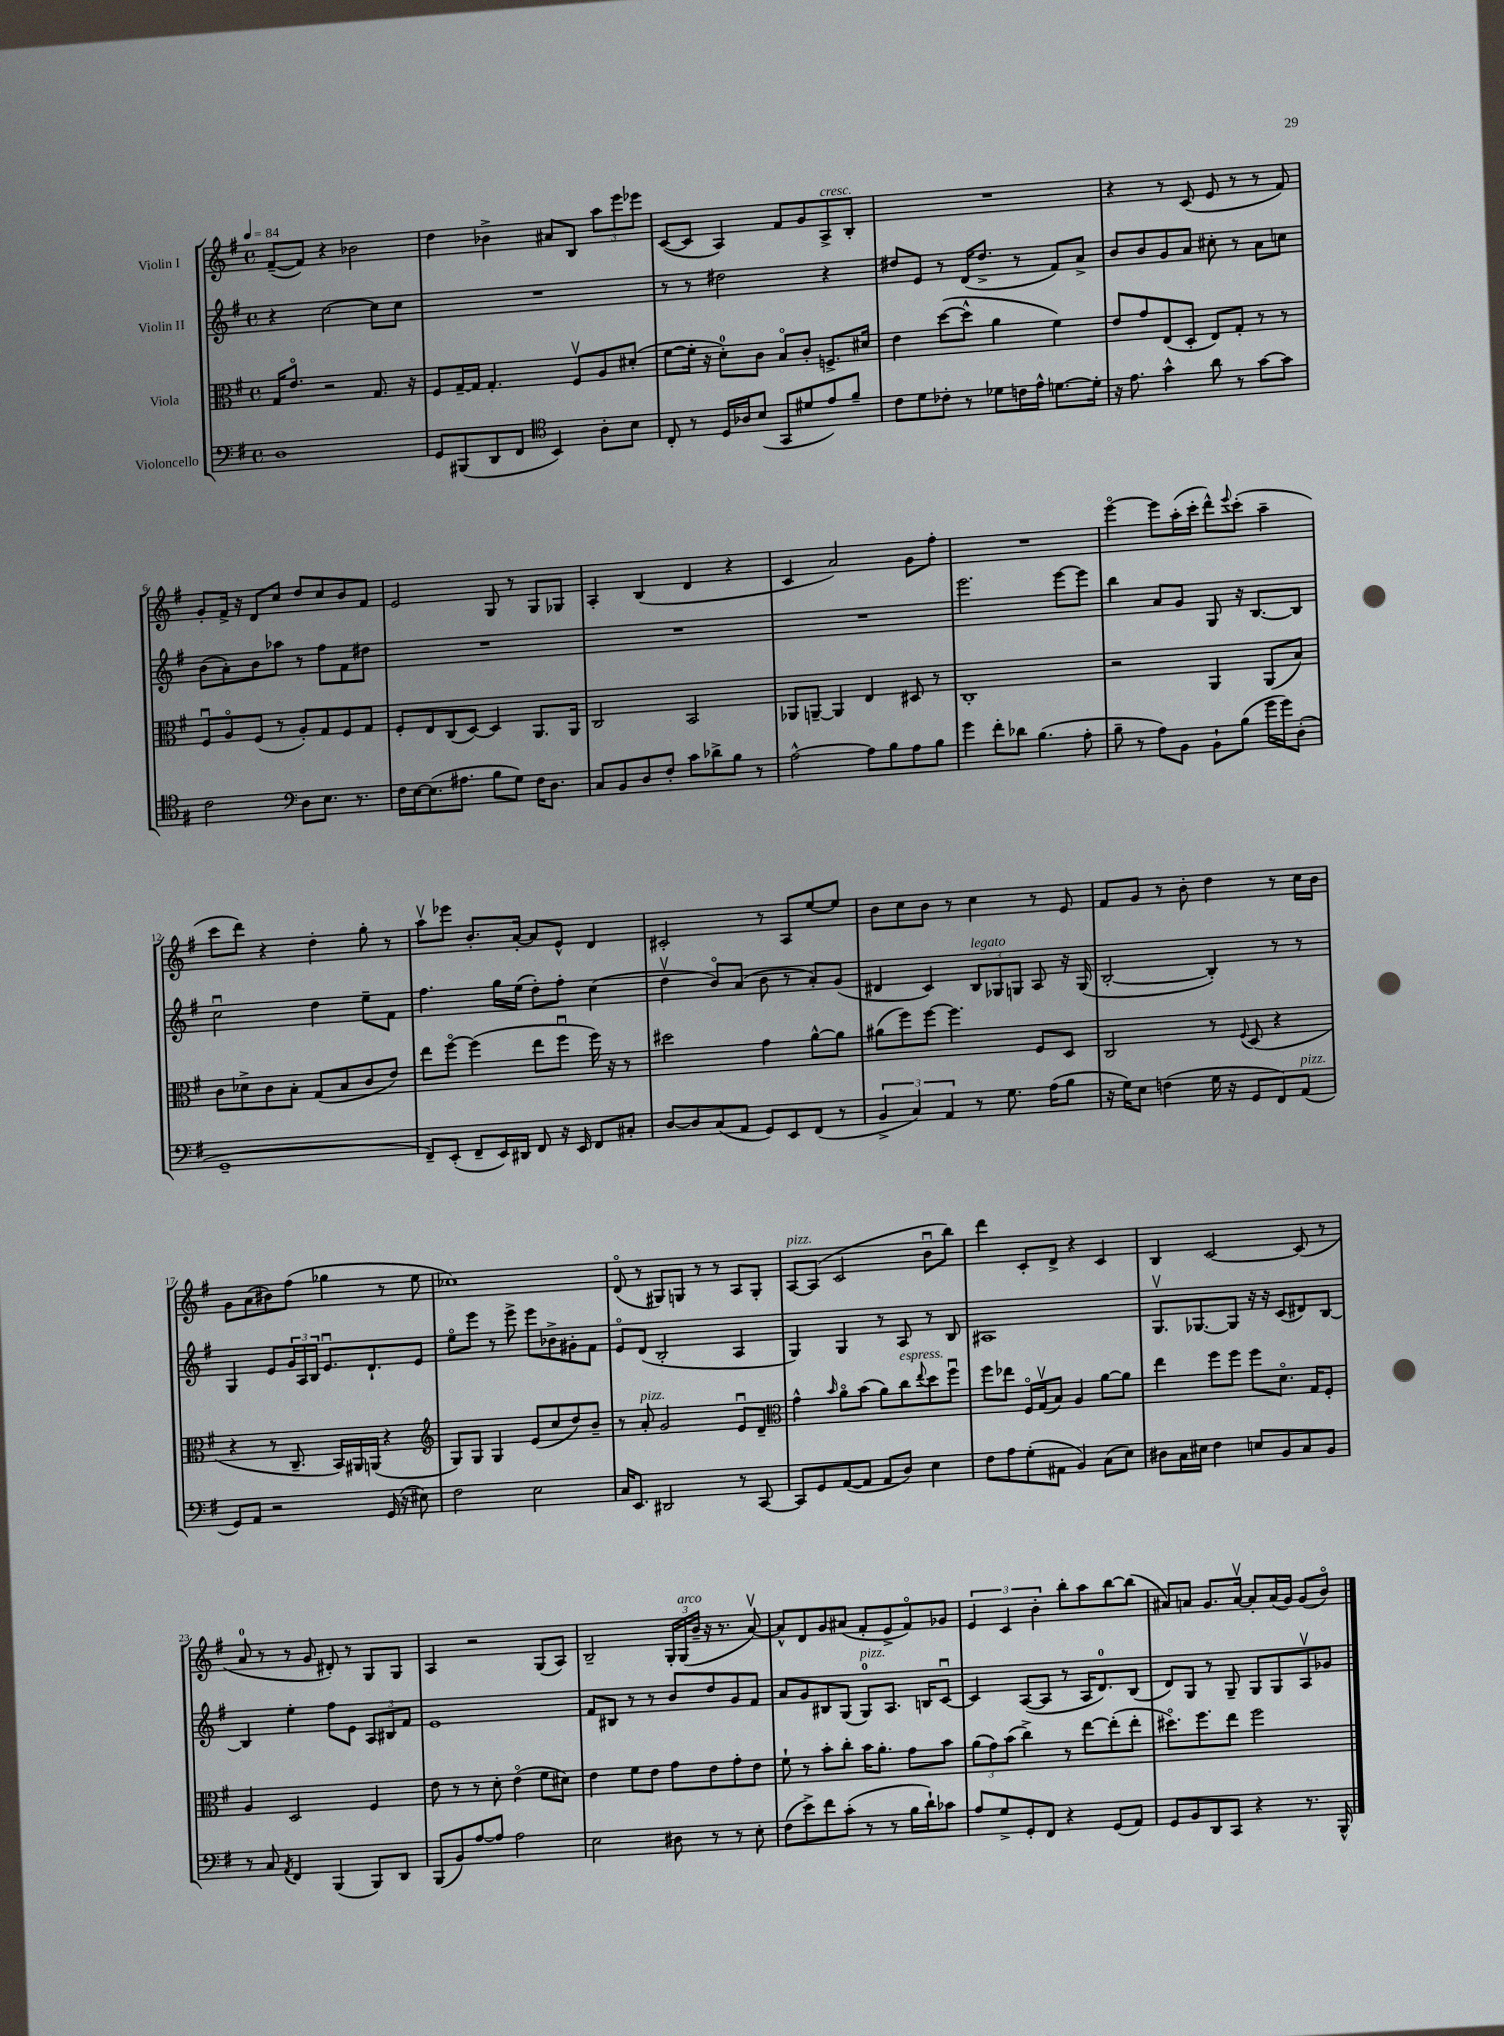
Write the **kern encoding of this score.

**kern	**kern	**kern	**kern
*part4	*part3	*part2	*part1
*staff4	*staff3	*staff2	*staff1
*I"Violoncello	*I"Viola	*I"Violin II	*I"Violin I
*clefF4	*clefC3	*clefG2	*clefG2
*k[f#]	*k[f#]	*k[f#]	*k[f#]
*M4/4	*M4/4	*M4/4	*M4/4
*met(c)	*met(c)	*met(c)	*met(c)
*MM84	*MM84	*MM84	*MM84
=1	=1	=1	=1
1D	16G/KL	4r	([8f#~/L
.	8.e/J	.	.
.	.	.	8f#/J])
.	2r	[2cc\	4r
.	.	.	2b-X\
.	8.G/	8cc\L]	.
.	.	8cc\J	.
.	16r	.	.
=2	=2	=2	=2
8GG/L	8F#/L	1r	4dd\
(8BBB#X/	[16G~/L	.	.
.	16G/JJ]	.	.
8DD/	4.G'/	.	4b-X^\
8FF#/J	.	.	.
*clefC4	*	*	*
4BB/)	.	.	8a#X/L
.	8F#v/L	.	8B/J
8A'\L	8A/	.	12aa\L
.	.	.	12eee\
8B\J	(8d#X'/J	.	.
.	.	.	12eee-X\J
=3	=3	=3	=3
8C'/	[8f#\L	8r	([8c/L
8r	16f#'\Jk]	8r	8c/J]
.	16r	.	.
16D/LL	8d'\L)	2dd#X\	4A/)
16A-X/J	.	.	.
(8B/J	8c\J	.	.
8GG/L	8B/L	.	8f#/L
8d#X/	8c'/J	.	8g/
!	!	!	!LO:TX:a:i:t=cresc.
8e/)	8.Fn^/L	4r	8A^/
8f#~/J	.	.	8B'/J
.	16d#X/Jk	.	.
=4	=4	=4	=4
8c\L	4e\	8dd#X/L	1r
8d\	.	8e/J	.
8c-X'\J	([8dd\L	8r	.
8r	8dd^^\J]	(16d/KL	.
.	.	8.dd#^/J	.
8d-X\L	4a\	.	.
16cn\L	.	8r	.
16e^^\JJ	.	.	.
[8.dn\L	4f#\)	8f#/L)	.
.	.	8a^/J	.
16d'\Jk]	.	.	.
=5	=5	=5	=5
16r	8e/L	8b/L	4r
8.e\	.	.	.
.	8g/	8b/	.
4g^^\	(8E/	8g/	8r
.	8D'/J	8a/J	(8c/
8a\	8E/L)	8cc#X'\	8e/
8r	8G'/J	8r	8r
[8g\L	8r	8a\L	8r
8g\J]	8r	8ccn\J	8f#/)
!!LO:LB:g=z
=6	=6	=6	=6
2c\	8F#u/L	(8b\L	8g'/L
.	8A/	8a'\)	16f#^/Jk
.	.	.	16r
.	(8F#/J	8b\	8d/L
.	8r	8aa-X\J	8cc/J
*clefF4	*	*	*
8D\L	8A'/L)	8r	8dd/L
8.E\J	8G/	8ff#\L	8cc/
.	8F#/	8f#\	8b/
8.r	.	.	.
.	8G/J	8dd#X\J	8f#/J
=7	=7	=7	=7
16F#\LL	8F#'/L	1r	2e/
[16E\J	.	.	.
(8.E\]	8E/	.	.
.	(8C/	.	.
8.A#X\J	.	.	.
.	[8D/J)	.	.
8B\L	4D/]	.	8G/
8G\J)	.	.	8r
16F#\KL	8.AA/L	.	8G/L
8.D\J	.	.	.
.	.	.	8G-X/J
.	16AA/Jk	.	.
=8	=8	=8	=8
8C/L	2C/	1r	4A'/
8BB/	.	.	.
8D/	.	.	(4B/
8F#'/J	.	.	.
8c\L	2BB/	.	4d/
8d-X^\	.	.	.
8B\J	.	.	4r
8r	.	.	.
=9	=9	=9	=9
[2A^^\	8AA-X/L	1r	4c/
.	[8AAn~/J	.	.
.	4AA/]	.	2a/)
8A\L]	4E/	.	.
8B\	.	.	.
8A\	8D#X/	.	8g\L
8B\J	8r	.	8ff#'\J
=10	=10	=10	=10
4g\	1C'	2.eee\	1r
8f#'\L	.	.	.
8d-X\J	.	.	.
(4.B\	.	.	.
.	.	[8eee\L	.
8A'\	.	8eee\J]	.
=11	=11	=11	=11
8B~\	2r	4bb\	[4eee\
8r	.	.	.
8A\L)	.	8a/L	8eee\L]
8BB\J	.	8g/J	(16aa'\L
.	.	.	16ccc'\JJ
8BB`\L	4AA/	8G/	8ddd^^\L)
.	.	.	8qqeee/
(8B\J	.	16r	(8ccc'\J
.	.	[8.B/L	.
16g\LL	(8AA/L	.	4aa~\
16g\J)	.	.	.
(8D'\J	8B/J)	8B/J]	.
!!LO:LB:g=z
=12	=12	=12	=12
1GG~	8c\L	2ccu\	8ccc\L
.	8d-X^\	.	8ddd\J)
.	8c\	.	4r
.	8B'\J	.	.
.	(8G/L	4dd\	4dd'\
.	8B/	.	.
.	8c/	8ee~\L	8gg'\
.	8e/J)	8f#\J	8r
=13	=13	=13	=13
8FF#~/L)	8ee\L	4.ff#\	8aav\L
(8EE'/J	[8ff#\J	.	8eee-X\J
8FF#~/L	(4ff#\]	.	8.b'/L
16EE/L)	.	16gg\LL	.
16DD#X/JJ	.	(16ee\JJ	[16a'/Jk
8FF#/	8ee\L	8dd'\L)	8a/L]
16r	8ff#u\J	8ff#'\J	8e^^/J
16EE/	.	.	.
8FF#/L	16ff#\)	(4cc\	4d/
.	16r	.	.
8C#X'/J	8r	.	.
=14	=14	=14	=14
[8D/L	2dd#X\	4ddv\	2c#X'/
8D/]	.	.	.
(8C/	.	8b/L)	.
8AA/J	.	(8a/J	.
8GG/L)	4g\	8b\	8r
8EE/	.	8r	8A/L
(8FF#/J	[8a^^\L	8a'/L)	[8ee/
8r	8a\J]	(8g/J	8ee/J]
=15	=15	=15	=15
6BB^/	(8a#X\L	4d#X/	8b\L
.	8ff#\)	.	8cc\
6C/)	.	.	.
.	[8ff#\J	4c/)	8b\J
6AA/	.	.	.
.	4.ff#\]	.	8r
!	!	!LO:TX:a:i:t=legato	!
8r	.	12B/L	4cc\
.	.	12G-X/	.
8.G\	.	.	.
.	.	12Gn/J	.
.	8F#/L	8A/	8r
(16A\KL	.	.	.
8B\J	8D/J	16r	8e/
.	.	(16G/	.
=16	=16	=16	=16
16r	2C/	[2B'/	8f#/L
16G\KL)	.	.	.
8E\J	.	.	8g/J
(4Fn\	.	.	8r
.	.	.	8b'\
16G\	8r	4B'/])	4dd\
16r	.	.	.
.	8qqF#/	.	.
8GG/L	(8D/	.	.
8FF#/)	4r	8r	8r
!LO:TX:a:i:t=pizz.	!	!	!
(8AA/J	.	8r	16cc\LL
.	.	.	16b\JJ
!!LO:LB:g=z
=17	=17	=17	=17
8GG/L)	4r	4G/	8g\L
8AA/J	.	.	(8a\
2r	8r	8e/L	8b#X\)
.	8.C~/	24g/L	(8ff#\J
.	.	24A/	.
.	.	24B/JJ	.
.	.	8.eu/L	4gg-X\
.	16BB/LL)	.	.
.	16AA#X/	.	.
.	(16AAn/JJ	8.d`/	.
(16GG/	4r	.	8r
16r	.	.	.
8E#X\)	.	8e/J	8ee\
=18	=18	=18	=18
*	*clefG2	*	*
2F#\	8G/L)	8ee\L	1cc-X)
.	8G/J	8eee\J	.
.	4G/	8r	.
.	.	8eee^\	.
2E\	(8e/L	8eee\L	.
.	8cc/	8b-X^\	.
.	8dd/)	8g#X'\	.
.	8b~/J	8f#\J	.
=19	=19	=19	=19
16C/KL	8r	8e/L	(8d/
8.EE/J	.	.	.
!	!LO:TX:a:i:t=pizz.	!	!
.	8a'/	(8d/J	8r
2DD#X/	2g/	2B'/	8G#X/L)
.	.	.	8Gn/J
.	.	.	8r
.	.	.	8r
8r	8eu/L	4A/	8A/L
[8CC/	8d~/J	.	8G'/J
=20	=20	=20	=20
*	*clefC3	*	*
!	!	!	!LO:TX:a:i:t=pizz.
8CC/L]	4g^^\	4G/)	[8A/L
8GG/	.	.	(8A/J]
.	16qqb/	.	.
([8AA/	8a\L	4G/	2c/
8AA/J]	(8b\J	.	.
8AA/L	8a\L)	8r	.
!	!LO:TX:a:i:t=espress.	!	!
8D/J)	8cc\	8A/	.
.	8qqee/	.	.
4E\	8dd\	8r	8bu\L
.	8ff#u\J	8B/	8bb\J)
=21	=21	=21	=21
8F#\L	8ff#\L	1A#X	4ddd\
8A\	8ee-X\J	.	.
(8G'\	16F#/LL	.	8c'/L
.	(16Gv/J	.	.
8AA#X\J	8B/J)	.	8d^/J
4BB/)	4A/	.	4r
(8C\L	[8a\L	.	4c/
8E\J)	8a\J]	.	.
=22	=22	=22	=22
8D#X\L	4ee\	8.Gv/L	4B/
16C\L	.	.	.
16E#X\JJ	.	[8.G-X/	.
4F#\	8ff#\L	.	[2c/
.	8ff#\J	8G-/J]	.
8En/L	8ff#\L	16r	.
.	.	16r	.
8BB/	8.d\J	(8c/L	.
8C/	.	8d#X/)	(8c/]
.	16G/KL	.	.
8BB/J	8F#'/J	[8B/J	8r
!!LO:LB:g=z
=23	=23	=23	=23
8r	4A/	4B/]	8a/
8C/	.	.	8r
8qAA/	.	.	.
4FF#/	2D/	4ee'\	8r
.	.	.	8g/
(4BBB/	.	8ff#\L	8d#X'/)
.	.	8e\J	8r
8BBB/L)	4F#/	12A/L	8G/L
.	.	12B#X/	.
8DD/J	.	.	8G/J
.	.	12f#/J	.
=24	=24	=24	=24
(8BBB/L	8e\	1e	4A/
8BB/)	8r	.	.
[8A/	8r	.	2r
8A/J]	8d'\	.	.
2A\	(4e\	.	.
.	8f#\L	.	(8G/L
.	8d#X\J)	.	8A/J)
=25	=25	=25	=25
2E\	4e\	8f#/L	2B~/
.	.	8B#X/J	.
.	8f#\L	8r	.
.	8e\J	8r	.
8D#X\	8g\L	8b/L	24G'/LL
!	!	!	!LO:TX:a:i:t=arco
.	.	.	(24G/
.	.	.	24b~/JJ
8r	8e\	8dd/	16r
.	.	.	8.r
8r	8g'\	8g/	.
8E'\	8e\J	8f#/J	[8av/)
=26	=26	=26	=26
(8F#\L	8f#`\	8a/L	8a^^/L]
8e^\)	8r	8g/	8d/
8f#\	8b'\L	8B#X/	8g/
(8c'\J	8cc'\J	(8G/J	(8a#X/J
!	!	!LO:TX:a:i:t=pizz.	!
8r	16b\KL	8G/L)	8f#'/L
.	8.a'\J	.	.
8r	.	8.A/J	8e^/
16B\LL	8g\L	.	8f#/)
16d`\J)	.	16Bn/KL	.
8c-X\J	8b\J	[8cu/J	8g-X/J
=27	=27	=27	=27
8A/L	(12a\L	4c/]	6e/
.	12g\)	.	.
8G^/	.	.	.
.	(12b\J	.	6c/
8GG'/	4cc^\)	([8A/L	.
.	.	.	6b'\
8FF#/J	.	8A/J]	.
4r	8r	8r	8bb'\L
.	[8ee\L	16A/KL	8aa\
.	.	8.d/)	.
(8GG/L	(8ee'\]	.	[8bb\
8AA/J)	8ee'\J	(8B/J	(8bb\J]
=28	=28	=28	=28
8GG/L	8.dd#X\L)	8d/L)	8a#X/L)
8BB/	.	8G/J	8an/J
.	8.ff#\	.	.
8DD/	.	8r	8.g/L
8CC/J	8ee\J	8G~/	.
.	.	.	[16av/Jk
4r	2ff#\	8G/L	8a'/L]
.	.	8G/	(16a/L
.	.	.	16g/JJ)
8.r	.	8Av/	(8g/L
.	.	8g-X/J	8b/J)
16BBB^^/	.	.	.
==	==	==	==
*-	*-	*-	*-
